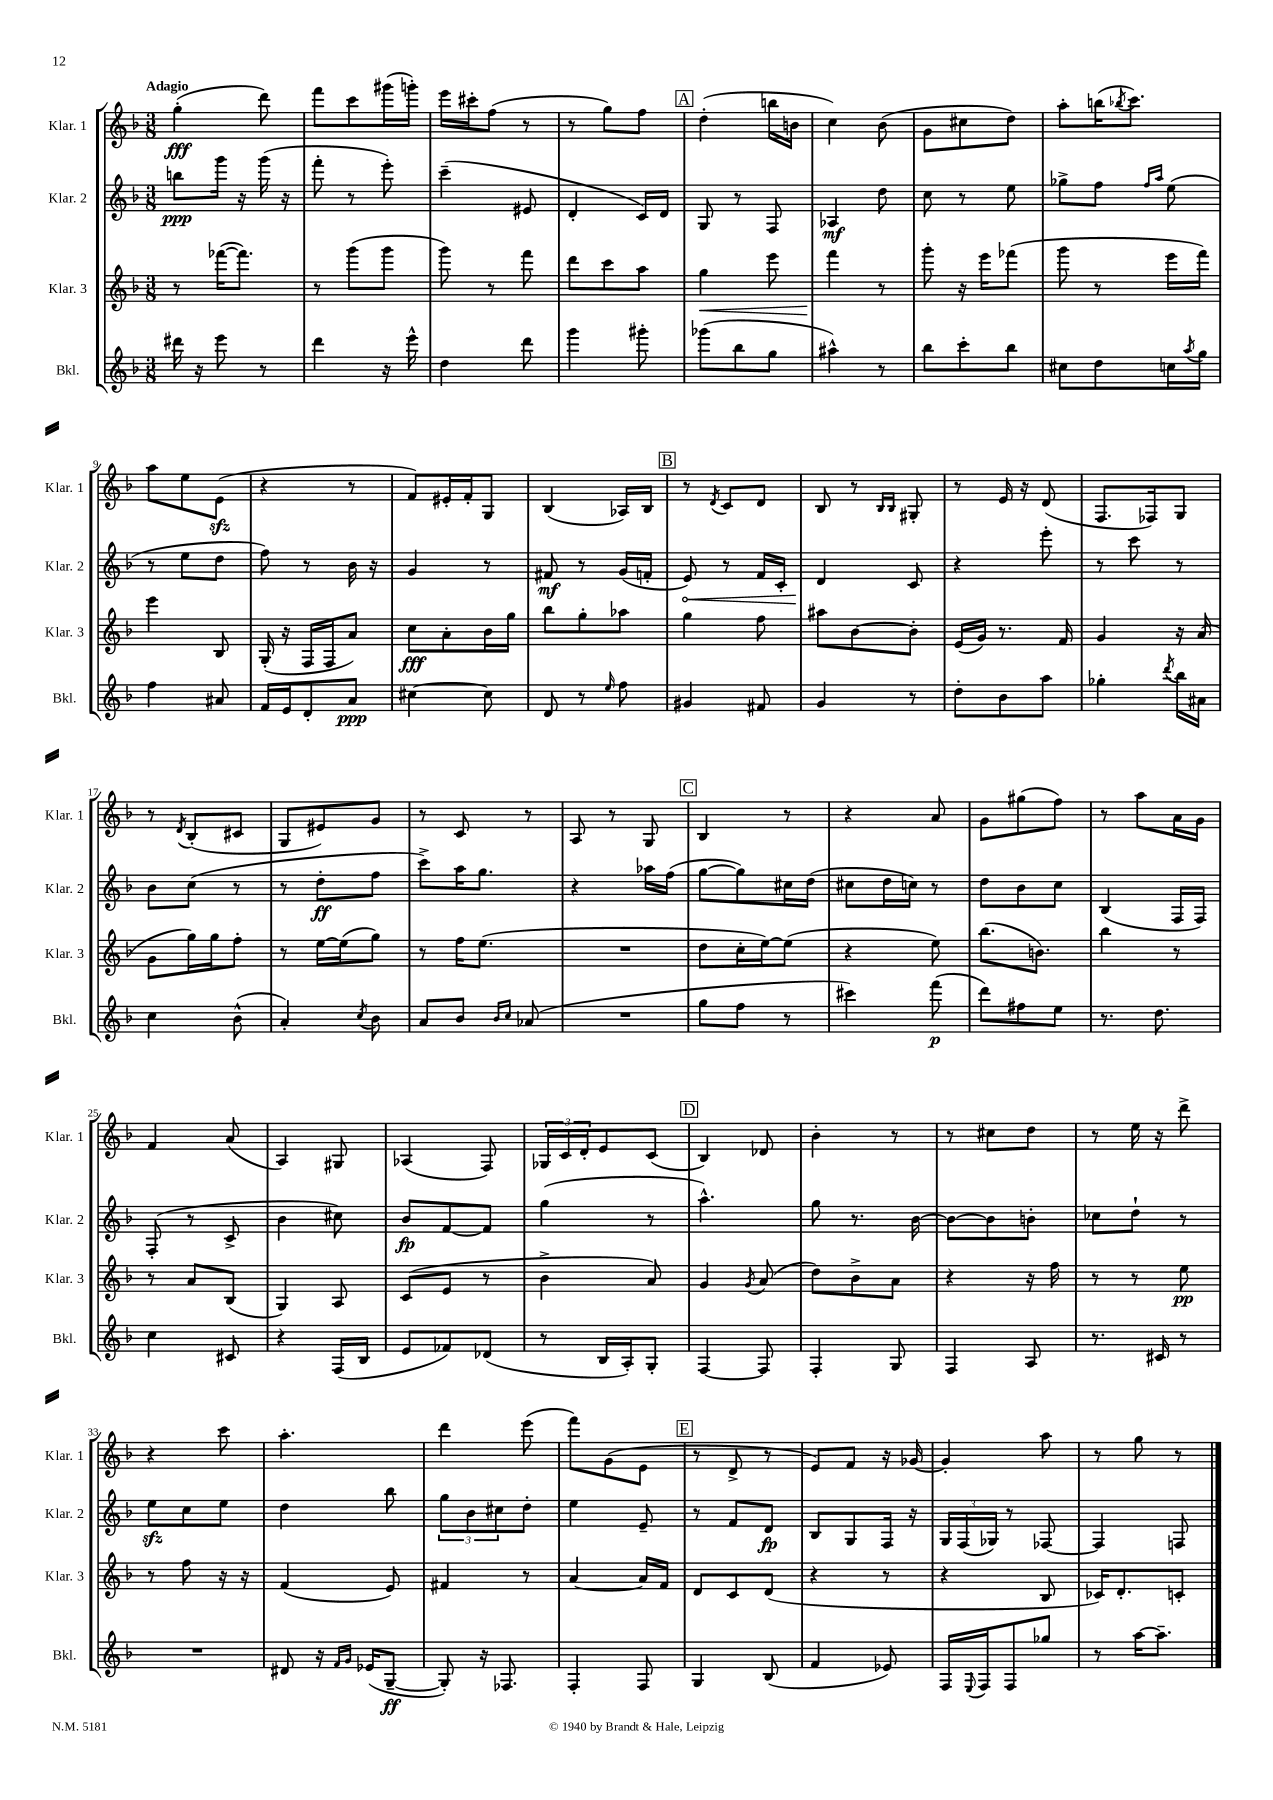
<<
\new StaffGroup <<
\new Staff = "s0" \with { instrumentName = "Klar. 1" shortInstrumentName = "Klar. 1" } {
    \clef treble \key f \major \numericTimeSignature \time 3/8 \tempo "Adagio"
    g''4-.\fff( d'''8) |
    f'''8 c'''8 gis'''16( g'''16-.) |
    e'''16 cis'''16-. f''8( r8 |
    r8 g''8) f''8 |
    \mark \markup { \box "A" } d''4-.( b''16 b'16 |
    c''4) bes'8( |
    g'8 cis''8 d''8) |
    a''8-. b''16( \acciaccatura { bes''8 } c'''8.) |
    a''8 e''8 e'8\sfz( |
    r4 r8 |
    f'8) eis'16-. f'16-. g8 |
    bes4( aes16) bes16 |
    \mark \markup { \box "B" } r8 \acciaccatura { d'8 } c'8 d'8 |
    bes8 r8 \grace { bes16 bes16 } gis8-. |
    r8 e'16 r16 d'8( |
    f8. fes16) g8 |
    r8 \acciaccatura { d'8 } bes8-.( cis'8 |
    g8 eis'8) g'8 |
    r8 c'8 r8 |
    a8 r8 g8 |
    \mark \markup { \box "C" } bes4 r8 |
    r4 a'8 |
    g'8 gis''8( f''8) |
    r8 a''8 a'16 g'16 |
    f'4 a'8( |
    a4) gis8 |
    aes4( f8) |
    \tuplet 3/2 { ges16 c'16 d'16-. } e'8 c'8( |
    \mark \markup { \box "D" } bes4) des'8 |
    bes'4-. r8 |
    r8 cis''8 d''8 |
    r8 e''16 r16 d'''8-> |
    r4 c'''8 |
    a''4.-. |
    d'''4 e'''8( |
    f'''8) g'8( e'8 |
    \mark \markup { \box "E" } r8 d'8-> r8 |
    e'8) f'8 r16 ges'16~ |
    ges'4-. a''8 |
    r8 g''8 r8 \bar "|." |
}
\new Staff = "s1" \with { instrumentName = "Klar. 2" shortInstrumentName = "Klar. 2" } {
    \clef treble \key f \major \numericTimeSignature \time 3/8
    b''8\ppp g'''16 r16 g'''16( r16 |
    f'''8-. r8 e'''8-.) |
    c'''4--( eis'8 |
    d'4-. c'16) d'16 |
    \mark \markup { \box "A" } g8 r8 f8 |
    aes4\mf d''8 |
    c''8 r8 e''8 |
    ges''8-> f''8 \grace { f''16 a''16 } e''8( |
    r8 e''8 d''8 |
    f''8) r8 bes'16 r16 |
    g'4 r8 |
    fis'8\mf r8 g'16( f'16-. |
    \mark \markup { \box "B" } \once \override Hairpin.circled-tip = ##t e'8\<) r8 f'16 c'16-. |
    d'4\! c'8 |
    r4 e'''8-. |
    r8 c'''8 r8 |
    bes'8 c''8( r8 |
    r8 d''8-.\ff f''8 |
    c'''8->) a''16 g''8. |
    r4 aes''16 f''16( |
    \mark \markup { \box "C" } g''8~ g''8) cis''16 d''16( |
    cis''8 d''16 c''16) r8 |
    d''8 bes'8 c''8 |
    bes4( f16 f16) |
    f8-.( r8 c'8-> |
    bes'4 cis''8) |
    bes'8\fp f'8~ f'8 |
    g''4( r8 |
    \mark \markup { \box "D" } a''4.-^) |
    g''8 r8. bes'16~ |
    bes'8~ bes'8 b'8-. |
    ces''8 d''8-! r8 |
    e''8\sfz c''8 e''8 |
    d''4 bes''8 |
    \tuplet 3/2 { g''8 bes'8 cis''8 } d''8-. |
    e''4 e'8-- |
    \mark \markup { \box "E" } r8 f'8 d'8\fp |
    bes8 g8 f16 r16 |
    \tuplet 3/2 { g16 f16( ges16) } r8 fes8~ |
    fes4 f8 \bar "|." |
}
\new Staff = "s2" \with { instrumentName = "Klar. 3" shortInstrumentName = "Klar. 3" } {
    \clef treble \key f \major \numericTimeSignature \time 3/8
    r8 fes'''16~( fes'''8.) |
    r8 g'''8( g'''8 |
    g'''8) r8 f'''8 |
    d'''8 c'''8 a''8 |
    \mark \markup { \box "A" } g''4\< e'''8 |
    f'''4\! r8 |
    g'''8-. r16 e'''16 fes'''8( |
    g'''8 r8 e'''16 f'''16) |
    e'''4 bes8 |
    g16-.( r16 f16 f16 a'8) |
    c''8\fff a'8-. bes'16 g''16 |
    bes''8 g''8-. aes''8 |
    \mark \markup { \box "B" } g''4 f''8 |
    ais''8 bes'8~ bes'8-. |
    e'16( g'16) r8. f'16 |
    g'4 r16 a'16( |
    g'8 g''16) g''16 f''8-. |
    r8 e''16~ e''16( g''8) |
    r8 f''16 e''8.( |
    R4. |
    \mark \markup { \box "C" } d''8 c''16-. e''16~) e''8( |
    r4 e''8) |
    bes''8.( b'8.) |
    bes''4 r8 |
    r8 a'8 bes8( |
    g4) a8 |
    c'8( e'8 r8 |
    bes'4-> a'8) |
    \mark \markup { \box "D" } g'4 \acciaccatura { g'8 } a'8( |
    d''8) bes'8-> a'8 |
    r4 r16 f''16 |
    r8 r8 e''8\pp |
    r8 f''8 r16 r16 |
    f'4( e'8) |
    fis'4 r8 |
    a'4~ a'16 f'16 |
    \mark \markup { \box "E" } d'8 c'8 d'8( |
    r4 r8 |
    r4 bes8 |
    ces'16) d'8.-. c'8-. \bar "|." |
}
\new Staff = "s3" \with { instrumentName = "Bkl." shortInstrumentName = "Bkl." } {
    \clef treble \key f \major \numericTimeSignature \time 3/8
    dis'''16 r16 e'''8 r8 |
    d'''4 r16 e'''16-^ |
    d''4 d'''8 |
    g'''4 gis'''8-. |
    \mark \markup { \box "A" } ges'''8( bes''8 g''8 |
    ais''4-^) r8 |
    bes''8 c'''8-. bes''8 |
    cis''8 d''8 c''16 \acciaccatura { a''8 } g''16 |
    f''4 ais'8 |
    f'16 e'16 d'8-. a'8\ppp |
    cis''4~ cis''8 |
    d'8 r8 \grace { e''16 } f''8 |
    \mark \markup { \box "B" } gis'4 fis'8 |
    g'4 r8 |
    d''8-. bes'8 a''8 |
    ges''4-. \acciaccatura { d'''8 } bes''16 ais'16 |
    c''4 bes'8-^( |
    a'4-.) \acciaccatura { c''8 } bes'8 |
    a'8 bes'8 \grace { bes'16 c''16 } aes'8( |
    R4. |
    \mark \markup { \box "C" } g''8 f''8 r8 |
    cis'''4) f'''8\p( |
    d'''8) fis''8 e''8 |
    r8. d''8. |
    c''4 cis'8 |
    r4 f16( bes16 |
    e'8 fes'8) des'8( |
    r8 bes16 a16-.) g8-. |
    \mark \markup { \box "D" } f4~ f8 |
    f4-. g8 |
    f4 a8 |
    r8. cis'16 r8 |
    R4. |
    dis'8 r16 \grace { f'16 g'16 } ees'16( g8~--\ff |
    g8-.) r16 fes8. |
    f4-. f8 |
    \mark \markup { \box "E" } g4 bes8( |
    f'4 ees'8) |
    f16 \appoggiatura { e8 } f16 f8 ges''8 |
    r8 a''16~ a''8.-- \bar "|." |
}
>>
>>
